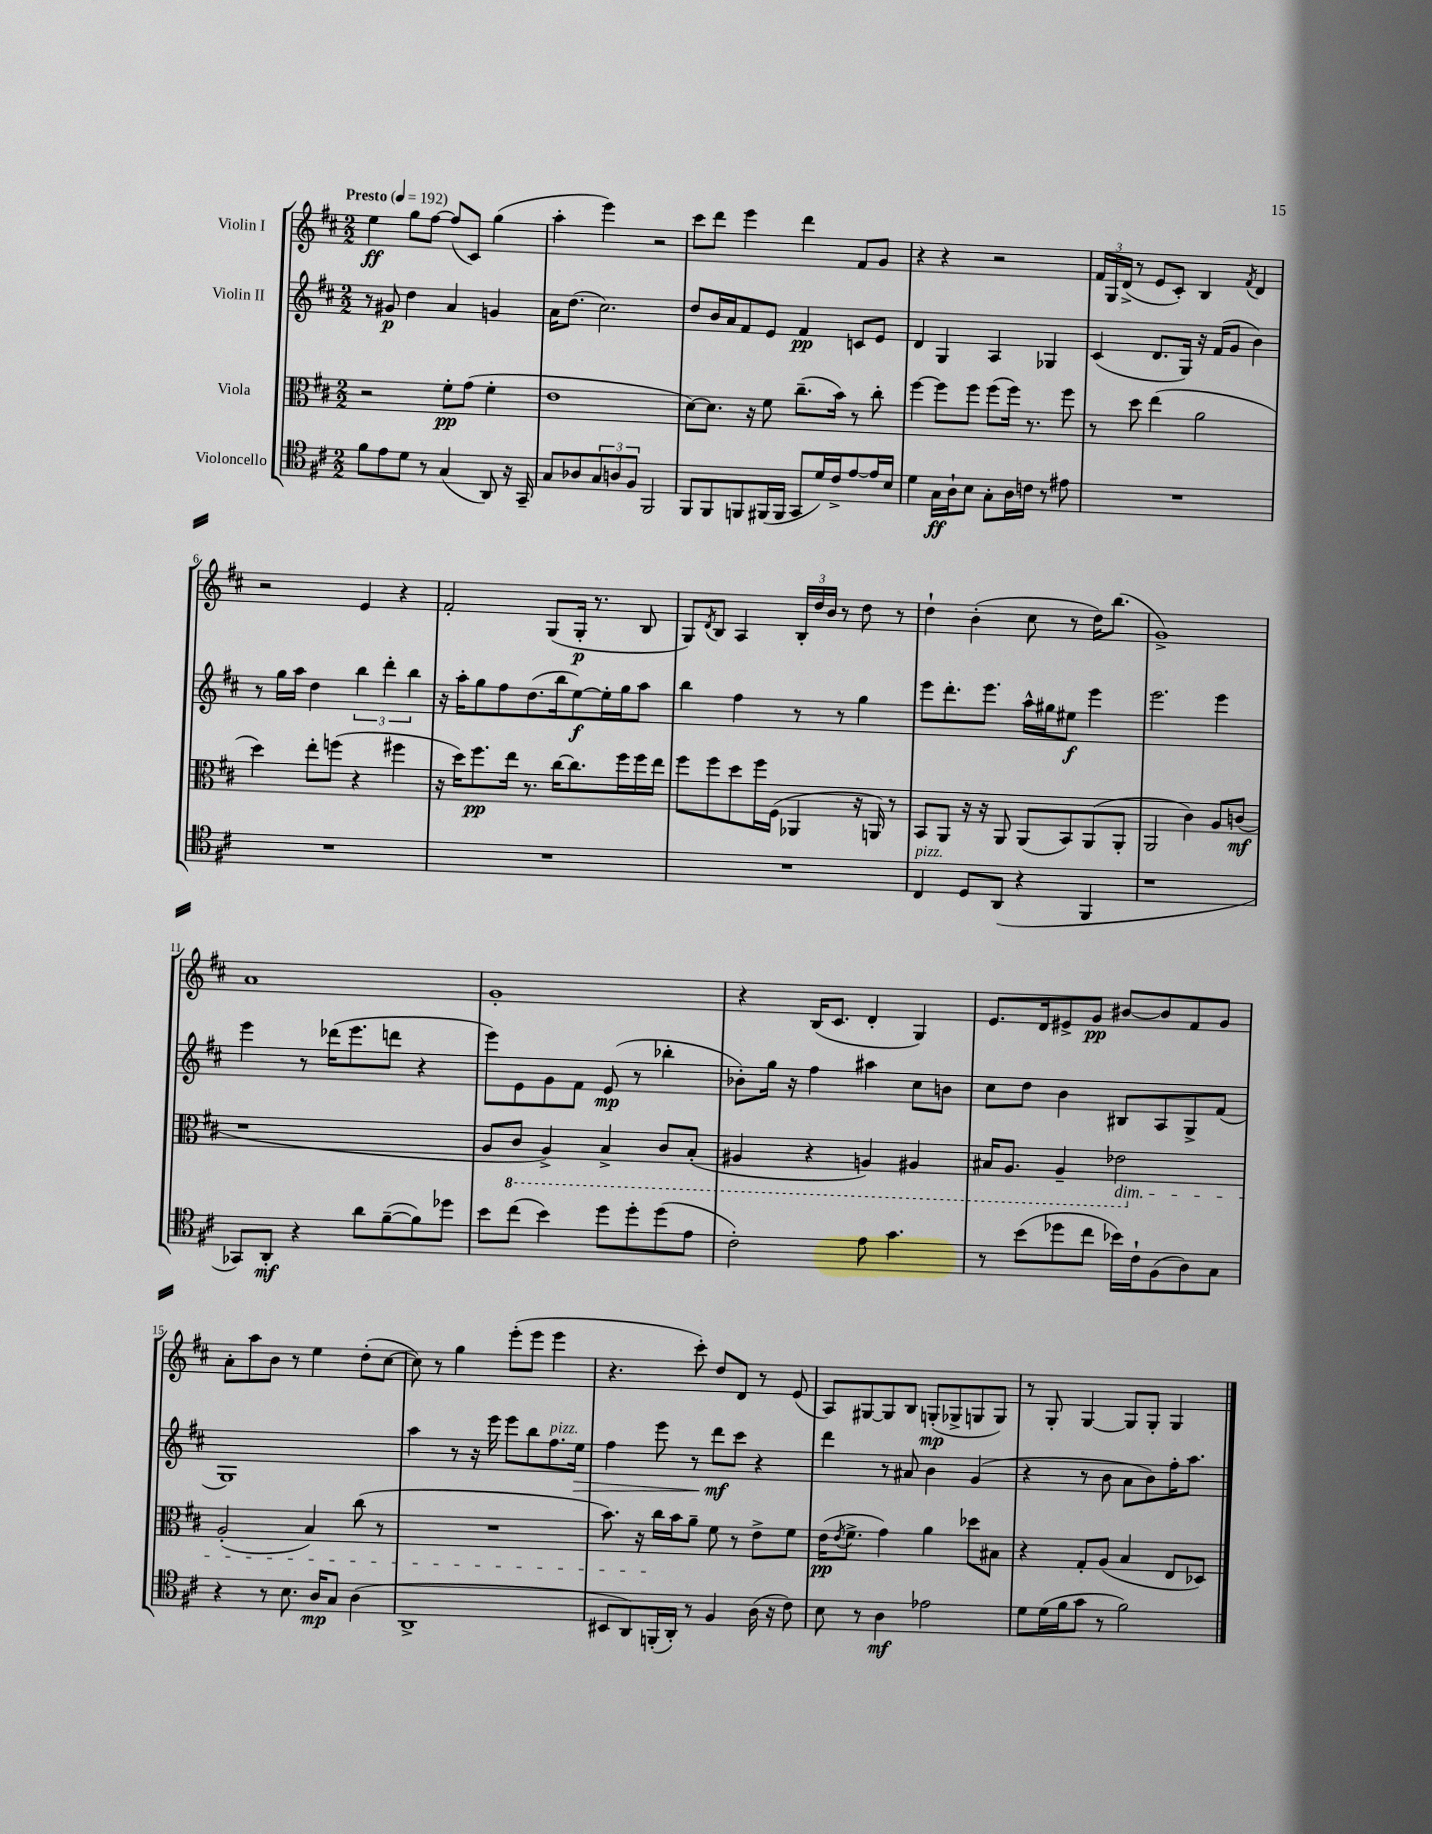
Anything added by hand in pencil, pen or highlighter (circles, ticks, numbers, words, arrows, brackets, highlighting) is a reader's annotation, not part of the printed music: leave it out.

**kern	**dynam	**kern	**dynam	**kern	**dynam	**kern	**dynam
*part4	*part4	*part3	*part3	*part2	*part2	*part1	*part1
*staff4	*staff4	*staff3	*staff3	*staff2	*staff2	*staff1	*staff1
*I"Violoncello	*	*I"Viola	*	*I"Violin II	*	*I"Violin I	*
*clefC4	*	*clefC3	*	*clefG2	*	*clefG2	*
*k[f#c#]	*	*k[f#c#]	*	*k[f#c#]	*	*k[f#c#]	*
*M2/2	*	*M2/2	*	*M2/2	*	*M2/2	*
*MM192	*	*MM192	*	*MM192	*	*MM192	*
=1	=1	=1	=1	=1	=1	=1	=1
!	!	!	!	!	!	!LO:TX:a:B:t=Presto	!
8f#\L	.	2r	.	8r	.	4ee\	ff
8e\	.	.	.	8g#X/	p	.	.
8d\J	.	.	.	4dd\	.	8gg\L	.
8r	.	.	.	.	.	[8ff#\J	.
(4G/	.	8f#'\L	pp	4a/	.	(8ff#/L]	.
.	.	(8g\J	.	.	.	8c#/J)	.
8AA/)	.	4f#'\	.	4gn/	.	(4gg\	.
16r	.	.	.	.	.	.	.
16GG~/	.	.	.	.	.	.	.
=2	=2	=2	=2	=2	=2	=2	=2
8G/L	.	1e	.	16a\KL	.	4aa'\	.
.	.	.	.	(8.dd\J	.	.	.
8A-X/	.	.	.	.	.	.	.
12G/	.	.	.	2.cc#\)	.	4eee\)	.
12An/	.	.	.	.	.	.	.
12F#/J	.	.	.	.	.	.	.
2FF#/	.	.	.	.	.	2r	.
=3	=3	=3	=3	=3	=3	=3	=3
8FF#/L	.	[8d\L)	.	8dd/L	.	8ccc#\L	.
8FF#/	.	8.d\J]	.	16b/L	.	8ddd\J	.
.	.	.	.	16a/J	.	.	.
8FFn/	.	.	.	8f#/	.	4eee\	.
.	.	16r	.	.	.	.	.
(16FF#X/L	.	8f#\	.	8e/J	.	.	.
16FF#/JJ	.	.	.	.	.	.	.
8GG/L	.	(8.cc#~\L	.	4f#/	pp	4ddd\	.
16d/L)	.	.	.	.	.	.	.
16c#^/J	.	16b\Jk)	.	.	.	.	.
[8e/	.	8r	.	8cn/L	.	8f#/L	.
16e/L]	.	8cc#'\	.	8e/J	.	8g/J	.
16B/JJ	.	.	.	.	.	.	.
=4	=4	=4	=4	=4	=4	=4	=4
4d\	.	[4ff#\	.	4d/	.	4r	.
16G\LL	ff	8ff#\L]	.	4G/	.	4r	.
16A`\J	.	.	.	.	.	.	.
8B\J	.	8ff#\J	.	.	.	.	.
8G'\L	.	(8ff#\L	.	4A/	.	2r	.
16A\L	.	16ff#\Jk)	.	.	.	.	.
16cn\JJ	.	8.r	.	.	.	.	.
8r	.	.	.	4G-X/	.	.	.
8e#X\	.	8ff#\	.	.	.	.	.
=5	=5	=5	=5	=5	=5	=5	=5
1r	.	8r	.	(4c#/	.	24f#/LL	.
.	.	.	.	.	.	24G/	.
.	.	.	.	.	.	(24d^/JJ	.
.	.	8dd\	.	.	.	8r	.
.	.	(4ee\	.	8.d/L	.	8e/L	.
.	.	.	.	.	.	8c#'/J)	.
.	.	.	.	16G/Jk)	.	.	.
.	.	2a\	.	16r	.	4B/	.
.	.	.	.	(16f#/KL	.	.	.
.	.	.	.	8g/J	.	.	.
.	.	.	.	.	.	8qf#/	.
.	.	.	.	4b\)	.	4d/	.
!!LO:LB:g=z
=6	=6	=6	=6	=6	=6	=6	=6
1r	.	4dd\)	.	8r	.	2r	.
.	.	.	.	16gg\LL	.	.	.
.	.	.	.	16aa\JJ	.	.	.
.	.	8ee'\L	.	4dd\	.	.	.
.	.	(8ffn\J	.	.	.	.	.
.	.	4r	.	6bb\	.	4e/	.
.	.	.	.	6ddd'\	.	.	.
.	.	4ff#X\	.	.	.	4r	.
.	.	.	.	6bb\	.	.	.
=7	=7	=7	=7	=7	=7	=7	=7
1r	.	16r	.	16r	.	2f#'/	.
.	.	16dd\KL)	.	16aa'\KL	.	.	.
.	.	8.ff#\	pp	8gg\	.	.	.
.	.	.	.	8ff#\	.	.	.
.	.	16ee\Jk	.	.	.	.	.
.	.	8.r	.	(8.dd\	.	.	.
.	.	.	.	.	.	(8G/L	.
.	.	[16cc#\KL	.	16bb\k	.	.	.
.	.	8.cc#\]	.	[8ee\)	f	16G'/Jk	p
.	.	.	.	.	.	8.r	.
.	.	.	.	16ee'\L]	.	.	.
.	.	16ff#\L	.	16gg\J	.	.	.
.	.	16ff#\	.	8aa\J	.	8B/	.
.	.	16ee\JJ	.	.	.	.	.
=8	=8	=8	=8	=8	=8	=8	=8
1r	.	8ff#\L	.	4bb\	.	8G/L)	.
.	.	.	.	.	.	8qd/	.
.	.	8ff#\	.	.	.	8B/J	.
.	.	8dd\	.	4ff#\	.	4A/	.
.	.	16ff#\L	.	.	.	.	.
.	.	(16F#\JJ	.	.	.	.	.
.	.	4AA-X/	.	8r	.	24B'/LL	.
.	.	.	.	.	.	24dd/	.
.	.	.	.	.	.	24b/JJ	.
.	.	.	.	8r	.	8r	.
.	.	16r	.	4gg\	.	8dd\	.
.	.	16AAn/)	.	.	.	.	.
.	.	8r	.	.	.	8r	.
=9	=9	=9	=9	=9	=9	=9	=9
!LO:TX:a:i:t=pizz.	!	!	!	!	!	!	!
4C#/	.	8BB/L	.	8eee\L	.	4dd`\	.
.	.	8AA/J	.	8.ddd'\	.	.	.
8D/L	.	16r	.	.	.	(4b'\	.
.	.	16r	.	8.eee\J	.	.	.
(8AA/J	.	8AA/	.	.	.	.	.
4r	.	(8AA/L	.	16aa^^\LL	.	8cc#\	.
.	.	.	.	16gg#X\J	.	.	.
.	.	8BB/)	.	8ee#X\J	f	8r	.
4FF#/	.	(8AA/	.	4eee\	.	16dd\KL)	.
.	.	.	.	.	.	(8.bb\J	.
.	.	8AA'/J	.	.	.	.	.
=10	=10	=10	=10	=10	=10	=10	=10
1r	.	2AA/	.	2.eee\	.	1g^)	.
.	.	4c#\)	.	.	.	.	.
.	.	8A/L	.	4eee\	.	.	.
.	.	(8cn/J	mf	.	.	.	.
!!LO:LB:g=z
=11	=11	=11	=11	=11	=11	=11	=11
8GG-X/L)	.	1r	.	4eee\	.	1a	.
8AA'/J	mf	.	.	.	.	.	.
4r	.	.	.	8r	.	.	.
.	.	.	.	(16ddd-X\KL	.	.	.
.	.	.	.	8.eee\	.	.	.
8a\L	.	.	.	.	.	.	.
([8f#~\	.	.	.	8dddn\J	.	.	.
8f#\])	.	.	.	4r	.	.	.
8dd-X\J	.	.	.	.	.	.	.
=12	=12	=12	=12	=12	=12	=12	=12
8b\L	.	8A/L	.	8eee\L)	.	1g'	.
*	*	*8ba	*	*	*	*	*
(8cc#\J	.	8C#/J	.	8e\	.	.	.
4b\)	.	4AA^/)	.	8g\	.	.	.
.	.	.	.	8f#\J	.	.	.
8dd\L	.	4BB^/	.	(8e/	mp	.	.
8dd'\	.	.	.	8r	.	.	.
(8dd\	.	8C#/L	.	4bb-X'\	.	.	.
8e\J	.	(8BB'/J	.	.	.	.	.
=13	=13	=13	=13	=13	=13	=13	=13
2c#'\)	.	4AA#X/	.	8b-X'\L)	.	4r	.
.	.	.	.	16gg\Jk	.	.	.
.	.	.	.	16r	.	.	.
.	.	4r	.	4ff#\	.	(16B/KL	.
.	.	.	.	.	.	8.c#/J	.
8e\	.	4AAn/)	.	4aa#X\	.	4d'/	.
4.g\	.	.	.	.	.	.	.
.	.	4AA#X/	.	8cc#\L	.	4G/)	.
.	.	.	.	8bn\J	.	.	.
=14	=14	=14	=14	=14	=14	=14	=14
8r	.	16BB#X/KL	.	8cc#\L	.	8.e/L	.
.	.	8.AA/J	.	.	.	.	.
(8b\L	.	.	.	8dd\J	.	.	.
.	.	.	.	.	.	16d/k	.
8dd-X\	.	4AA~/	.	4b\	.	8e#X^/	.
8cc#\J	.	.	.	.	.	8g/J	pp
!	!	!LO:TX:b:i:t=dim.	!	!	!	!	!
16b-X\LL)	.	2E-X\	.	8B#X/L	.	[8b#X/L	.
16c#`\J	.	.	.	.	.	.	.
(8F#\	.	.	.	8A/	.	8b#/]	.
8A\)	.	.	.	8G^/	.	8f#/	.
8G\J	.	.	.	(8f#/J	.	8g/J	.
!!LO:LB:g=z
=15	=15	=15	=15	=15	=15	=15	=15
*	*	*X8ba	*	*	*	*	*
4r	.	(2A'/	.	1G)	.	8a'\L	.
.	.	.	.	.	.	8aa\	.
8r	.	.	.	.	.	8b\J	.
8.B\	.	.	.	.	.	8r	.
.	.	4B/)	.	.	.	4ee\	.
16A/KL	mp	.	.	.	.	.	.
8G/J	.	.	.	.	.	.	.
(4A\	.	(8cc#\	.	.	.	(8dd'\L	.
.	.	8r	.	.	.	[8cc#\J	.
=16	=16	=16	=16	=16	=16	=16	=16
1AA^	.	1r	.	4aa\	.	8cc#\])	.
.	.	.	.	.	.	8r	.
.	.	.	.	8r	.	4gg\	.
.	.	.	.	16r	.	.	.
.	.	.	.	16eee\	.	.	.
.	.	.	.	8eee\L	.	(8eee'\L	.
.	.	.	.	8bb\	.	8eee\J	.
!	!	!	!	!LO:TX:a:i:t=pizz.	!	!	!
.	.	.	.	8.ff#\	.	4eee\	.
!	!	!	!	!	!LO:HP:b	!	!
.	.	.	.	16ee\Jk	>	.	.
=17	=17	=17	=17	=17	=17	=17	=17
8BB#X/L	.	8.b\)	.	4ff#\	.	4.r	.
8AA/)	.	.	.	.	.	.	.
.	.	16r	.	.	.	.	.
(16FFn'/L	.	16cc#\LL	.	8eee\	.	.	.
16AA'/JJ)	.	16b\J	.	.	.	.	.
8r	.	8a~\J	.	8r	.	8ccc#'\)	.
4F#/	.	8f#\	.	8ddd\L	mf	8dd/L	.
.	.	8r	.	8ccc#\J	]	8d/J	.
(16A\	.	8e^\L	.	4r	.	8r	.
16r	.	.	.	.	.	.	.
8c#\)	.	8f#\J	.	.	.	(8e/	.
=18	=18	=18	=18	=18	=18	=18	=18
8B\	.	(16e\KL	pp	4ddd\	.	8A/L)	.
.	.	8qe/	.	.	.	.	.
.	.	8.f#^\J	.	.	.	.	.
8r	.	.	.	.	.	[8G#X/	.
4A\	mf	4g\)	.	8r	.	8G#/]	.
.	.	.	.	8a#X/	.	8B/J	.
2e-X\	.	4a\	.	4b\	.	(8Gn'/L	mp
.	.	.	.	.	.	8G-X^/	.
.	.	8dd-X\L	.	(4g/	.	8Gn/	.
.	.	8B#X\J	.	.	.	8G/J)	.
=19	=19	=19	=19	=19	=19	=19	=19
8d\L	.	4r	.	4r	.	8r	.
(16d\L	.	.	.	.	.	8G'/	.
16f#\J	.	.	.	.	.	.	.
8g\J	.	8G'/L	.	8r	.	[4G/	.
8r	.	(8A/J	.	8b\	.	.	.
2f#\)	.	4B/	.	8a\L	.	8G/L]	.
.	.	.	.	8b\)	.	8G'/J	.
.	.	8E/L	.	16ff#'\K	.	4G/	.
.	.	.	.	8.aa\J	.	.	.
.	.	8D-X/J)	.	.	.	.	.
==	==	==	==	==	==	==	==
*-	*-	*-	*-	*-	*-	*-	*-
